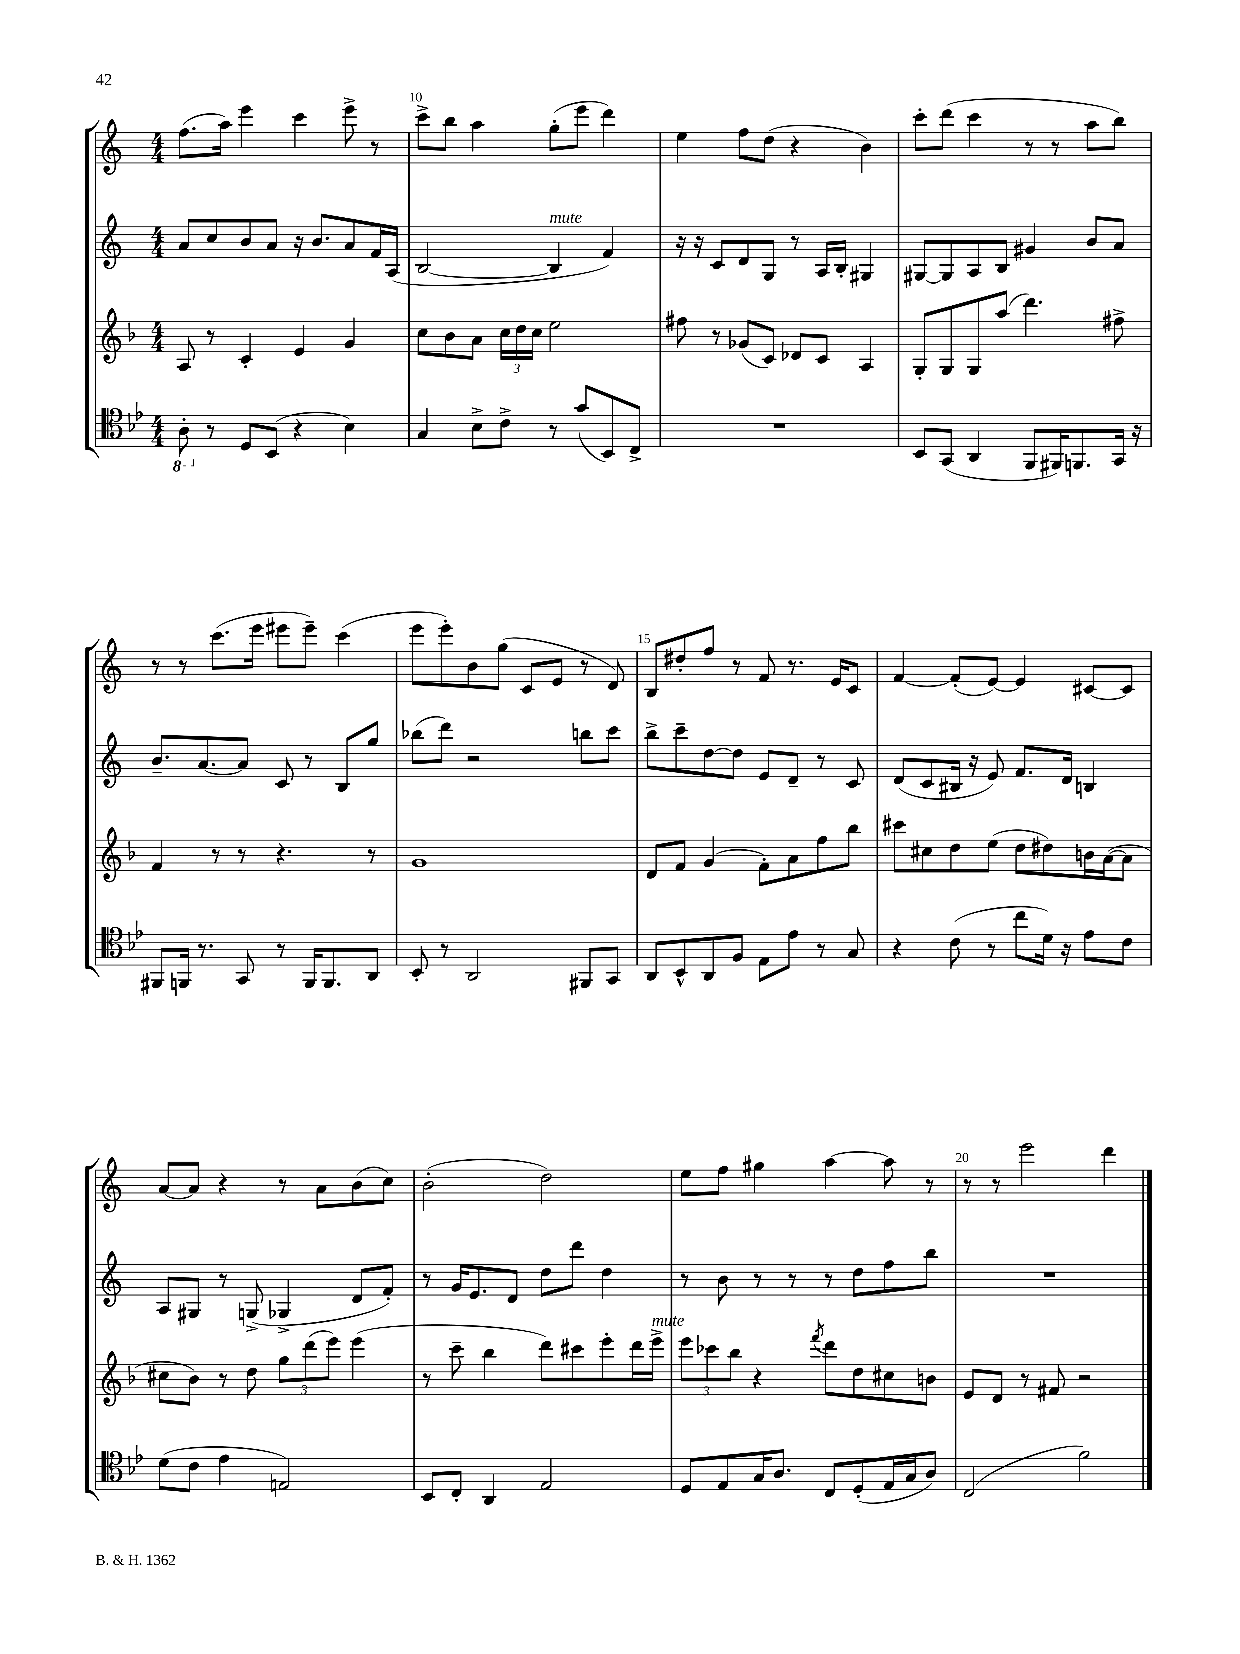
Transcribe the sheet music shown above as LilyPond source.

<<
\new StaffGroup <<
\new Staff = "s0" {
    \clef treble \key c \major \numericTimeSignature \time 4/4
    \autoBeamOff f''8.[( a''16]) e'''4 c'''4 e'''8-> r8 |
    c'''8[-> b''8] a''4 g''8[-.( e'''8] d'''4) |
    e''4 f''8[ d''8]( r4 b'4) |
    c'''8[-. d'''8]( c'''4 r8 r8 a''8[ b''8]) |
    r8 r8 c'''8.[( e'''16] eis'''8[ eis'''8]--) c'''4( |
    e'''8[ e'''8-.) b'8 g''8]( c'8[ e'8] r8 d'8) |
    b8[ dis''8-. f''8] r8 f'8 r8. e'16[ c'8] |
    f'4~ f'8[-.( e'8]~) e'4 cis'8[~ cis'8] |
    a'8[~ a'8] r4 r8 a'8[ b'8( c''8]) |
    b'2-.( d''2) |
    e''8[ f''8] gis''4 a''4~ a''8 r8 |
    r8 r8 e'''2 d'''4 \bar "|." |
}
\new Staff = "s1" {
    \clef treble \key c \major \numericTimeSignature \time 4/4
    \autoBeamOff a'8[ c''8 b'8 a'8] r16 b'8.[ a'8 f'16 a16]( |
    b2~ b4^\markup { \italic "mute" } f'4) |
    r16 r16 c'8[ d'8 g8] r8 a16[ b16]-. gis4 |
    gis8[~ gis8 a8 b8] gis'4 b'8[ a'8] |
    b'8.[-- a'8.~ a'8] c'8 r8 b8[ g''8] |
    bes''8[( d'''8]) r2 b''8[ c'''8] |
    b''8[-> c'''8-- d''8~ d''8] e'8[ d'8]-- r8 c'8 |
    d'8[( c'8 bis16] r16 e'8) f'8.[ d'16] b4 |
    a8[ gis8] r8 g8->( ges4-> d'8[ f'8]-.) |
    r8 g'16[ e'8. d'8] d''8[ d'''8] d''4 |
    r8 b'8 r8 r8 r8 d''8[ f''8 b''8] |
    R1 \bar "|." |
}
\new Staff = "s2" {
    \clef treble \key f \major \numericTimeSignature \time 4/4
    \autoBeamOff a8 r8 c'4-. e'4 g'4 |
    c''8[ bes'8 a'8] \tuplet 3/2 { c''16[ d''16 c''16] } e''2 |
    fis''8 r8 ges'8[( c'8]) des'8[ c'8] a4 |
    g8[-. g8 g8 a''8]( d'''4.) fis''8-> |
    f'4 r8 r8 r4. r8 |
    g'1 |
    d'8[ f'8] g'4( f'8[-.) a'8 f''8 bes''8] |
    cis'''8[ cis''8 d''8 e''8]( d''8[ dis''8) b'16 a'16~( a'8] |
    cis''8[ bes'8]) r8 d''8 \tuplet 3/2 { g''8[ d'''8( e'''8]) } e'''4( |
    r8 c'''8-- bes''4 d'''8[) cis'''8 e'''8-. d'''16 e'''16]->^\markup { \italic "mute" } |
    \tuplet 3/2 { e'''8[ ces'''8 bes''8] } r4 \acciaccatura { f'''8 } d'''8[ d''8 cis''8 b'8] |
    e'8[ d'8] r8 fis'8 r2 \bar "|." |
}
\new Staff = "s3" {
    \clef tenor \key bes \major \numericTimeSignature \time 4/4
    \autoBeamOff \ottava #-1 a,8-. \ottava #0 r8 d8[ bes,8]( r4 bes4) |
    g4 bes8[-> c'8]-> r8 g'8[( bes,8) c8]-> |
    R1 |
    bes,8[ g,8]( a,4 f,8[ fis,16) f,8. g,16] r16 |
    fis,8[ f,16] r8. g,8 r8 f,16[ f,8. a,8] |
    bes,8-. r8 a,2 fis,8[ g,8] |
    a,8[ bes,8-^ a,8 f8] ees8[ ees'8] r8 g8 |
    r4 c'8( r8 c''8[ d'16]) r16 ees'8[ c'8] |
    d'8[( c'8] ees'4 e2) |
    bes,8[ c8]-. a,4 ees2 |
    d8[ ees8 g16 a8.] c8[ d8-.( ees16 g16 a8]) |
    c2( f'2) \bar "|." |
}
>>
>>
\layout { \context { \Score currentBarNumber = #9 \override BarNumber.break-visibility = ##(#f #t #t) barNumberVisibility = #(every-nth-bar-number-visible 5) } }
